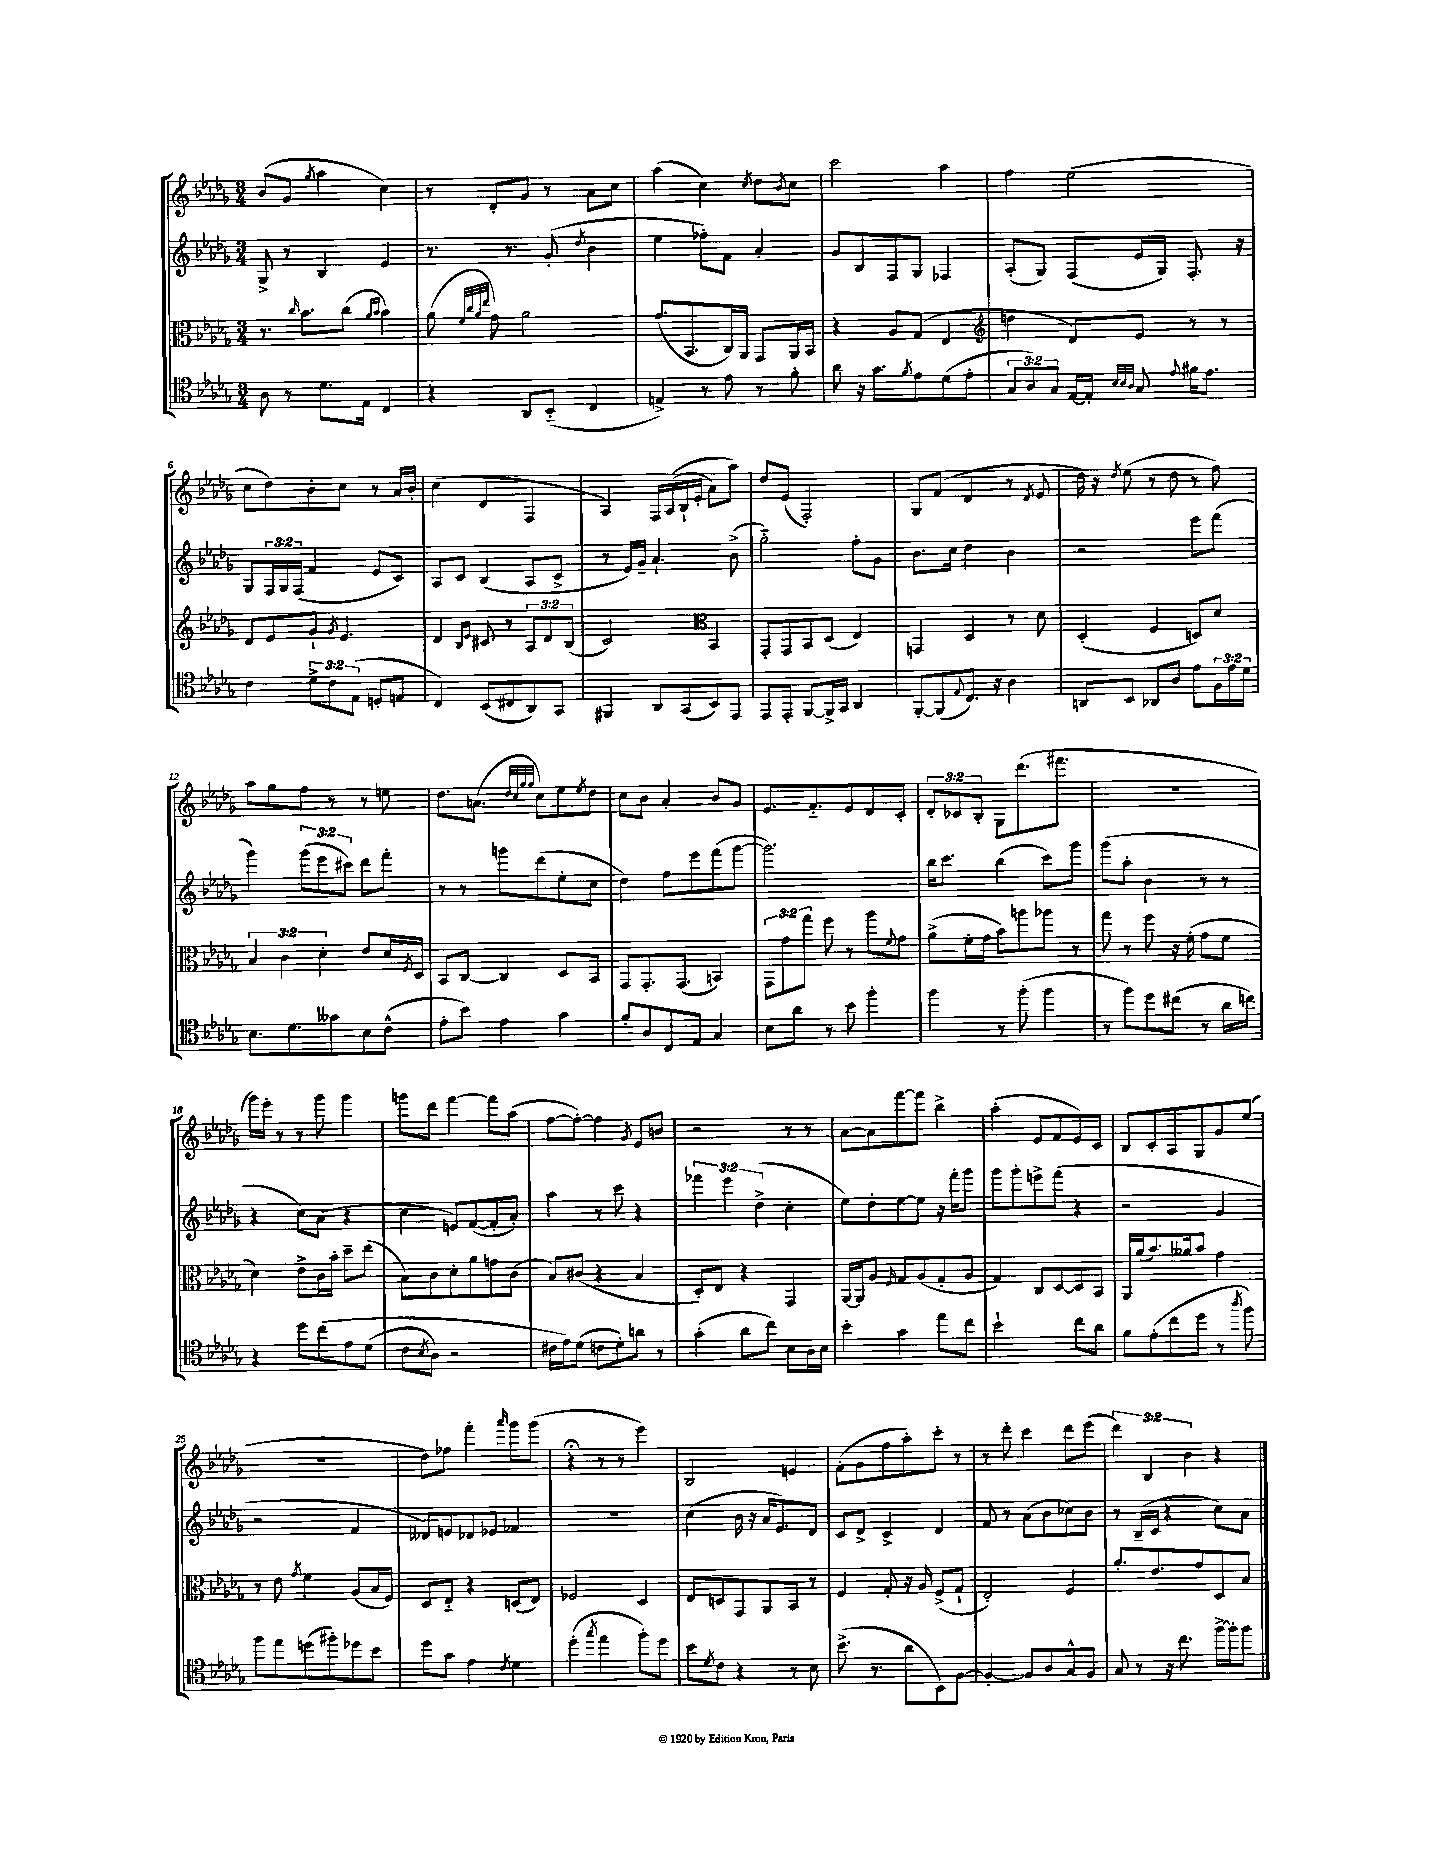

**kern	**kern	**kern	**kern
*staff4	*staff3	*staff2	*staff1
*clefC4	*clefC3	*clefG2	*clefG2
*k[b-e-a-d-g-]	*k[b-e-a-d-g-]	*k[b-e-a-d-g-]	*k[b-e-a-d-g-]
*M3/4	*M3/4	*M3/4	*M3/4
8A-	8.r	8G-^	(8b-
8r	.	8r	8g-
.	16qqcc	.	.
.	8.b-	.	.
.	.	.	8qgg-
8.d-	.	4B-	4aa-
.	(8cc	.	.
16E-	.	.	.
.	16qqa-	.	.
.	16qqb-	.	.
4C	4b-)	4e-	4cc)
=	=	=	=
4r	(8a-	8.r	8r
.	32qqf	.	.
.	32qqcc	.	.
.	32qqa-	.	.
.	32qqee-	.	.
.	8g-)	.	8d-'
.	.	8.r	.
8AA-	2a-	.	8g-
(8BB-'~	.	(8g-'	8r
.	.	8qdd-	.
4C	.	4b-	8a-
.	.	.	8cc
=	=	=	=
4E^)	(8.g-	4ee-	(4aa-
.	8.BB-	.	.
8r	.	8ff-')	4cc)
8e-	16C)	8f	.
.	16AA-	.	.
.	.	.	8qcc
8r	8GG-	4a-'	8dd-
.	.	.	8qb-
8f'	16AA-	.	8cc
.	16BB-	.	.
=	=	=	=
8a-	4r	8g-	2ccc
16r	.	8B-	.
8.g-	.	.	.
.	8A-	8F	.
8qf	.	.	.
8e-	(8G-	8G-	.
(8d-	4E-	4F-	4aa-
8e-'	.	.	.
=	=	=	=
*	*clefG2	*	*
12G-	4dd	(8A-'	4ff
12A-)	.	.	.
.	.	8G-)	.
12G-	.	.	.
[16E-	8d-)	(8F	(2ee-
16E-']	.	.	.
32qqB-	.	.	.
32qqB-	.	.	.
32qqA-	.	.	.
8G-	8e-	16e-	.
.	.	16G-)	.
8qqe-	.	.	.
16f#	8r	8.F'	.
8.e-	.	.	.
.	8r	.	.
.	.	16r	.
=	=	=	=
4c	8d-	8G-	8cc
.	8e-	24F	8dd-)
.	.	24G-	.
.	.	(24F	.
12d-^	8g-`	4f	8b-'
12c	.	.	.
.	8qg-	.	.
.	4.e-	.	8cc
(12E-	.	.	.
8D'	.	8e-	8r
8E	.	8c)	16a-
.	.	.	16b-'
=	=	=	=
4C)	4d-	8A-	(4cc
.	.	8c	.
.	16qqB-	.	.
.	16qqe-	.	.
(8BB-	8c#	(4B-	4d-
8C#	8r	.	.
8AA-)	12A-	8A-	4F
.	12d-	.	.
8GG-	.	8c^	.
.	(12B-	.	.
=	=	=	=
4FF#	2c)	8r	4A-)
.	.	16e-)	.
.	.	16g-~	.
8AA-	.	4.a-`	16F
.	.	.	&((16A-
(8GG-	.	.	16B-`
.	.	.	16e-'
*	*clefC3	*	*
8BB-)	4BB-	.	8a-)
8EE-	.	(8b-^	8aa-&)
=	=	=	=
8EE-	8GG-'	2gg-'~)	8dd-
8EE-'	8GG-	.	(8e-
[8FF	8BB-	.	2F')
16FF^]	(8D-	.	.
16GG-	.	.	.
4AA-	4E-)	8ff'	.
.	.	8g-	.
=	=	=	=
[8FF'	4GG	8.b-	8G-
(8FF]	.	.	(8f
.	.	16cc	.
8qqE-	.	.	.
8.C)	4D-	4dd-	4d-
16r	.	.	.
4A-	8r	4b-	8r
.	.	.	8qd-
.	8d-	.	8e-
=	=	=	=
8AA	(4D-'	2r	16dd-)
.	.	.	16r
.	.	.	8qdd-
8BB-	.	.	(8ee-
8AA-	4F	.	8r
8A-	.	.	8dd-
8e-	8D)	8eee-	8r
24F	8d-	(8fff	8ff)
24e-	.	.	.
24d-	.	.	.
=	=	=	=
8.B-	6B-	4ggg-)	8aa-
.	.	.	8gg-
.	6c	.	.
8.d-	.	.	.
.	.	(12ggg-	8ff
.	6d-'	12eee-	.
8g--	.	.	8r
.	.	12ccc#)	.
8B-	8e-	8ddd-	8r
(8c^^	16d-	8fff'	8ee
.	8qF	.	.
.	16D-	.	.
=	=	=	=
8e-'	8BB-	8r	8.dd-
8b-)	[8C	8r	.
.	.	.	(8.a
4e-	4C]	8ggg	.
.	.	.	32qqdd-
.	.	.	32qqcc
.	.	.	32qqgg-
.	.	.	32qqgg-
.	.	(8ddd-	8cc)
4g-	8D-	8ee-'	8ee-
.	.	.	8qee-
.	8BB-	8cc	8dd-
=	=	=	=
8f'	8GG-	4dd-)	8cc
8A-	8.GG-'	.	8b-
8C	.	8ff	4a-'
.	(8.GG-	.	.
8E-	.	8eee-	.
4G-	4BB)	(8fff	8b-
.	.	[8ggg-	8g-
=	=	=	=
8B-	12GG-	2.ggg-])	8.e-
.	12g-	.	.
8a-	.	.	.
.	12gg-	.	.
.	.	.	8.f'~
8r	8ff	.	.
8b-	8r	.	8e-
4ff'	8aa-	.	8d-
.	8qqf	.	.
.	8g-	.	8c'
=	=	=	=
4ff	(8a-^	16bb-	12d-'
.	.	8.ccc	.
.	.	.	12c-
.	16f'	.	.
.	.	.	12B-'
.	16g-	.	.
8r	8b-)	(4bb-	8G-
(8ff'	8aa	.	(8.ddd-
4ff	8aa-	8ccc)	.
.	.	.	8.fff#
.	8r	8ggg-	.
=	=	=	=
8r	8gg-	(8ggg-	2.r
8ff)	8r	8aa-'	.
8dd-	8ff	4b-	.
(8cc#	16r	.	.
.	(16f'	.	.
8r	8g-	8r	.
16a-	8f	8r	.
16cc)	.	.	.
=	=	=	=
4r	4d-)	4r	16ggg-)
.	.	.	16eee-'
.	.	.	8r
8dd-	8e-^	8cc)	8r
&(8cc	16c	(8a-	8ggg-
.	16b-'	.	.
8e-	8dd-~	4r	4ggg-
(8d-	(8ee-	.	.
=	=	=	=
8c	8B-)	4cc	8ggg
8qB-	.	.	.
8A-)	8c	.	8ddd-
2r	8d-'	8e)	[4fff
.	8a-	([8f	.
.	8g	8f']	8fff]
.	(8c	8a-')	(8aa-
=	=	=	=
16c#	8B-)	4aa-	[8ff
16e-&)	.	.	.
(8d-	(8c#	.	8ff'_)
8c	4r	8r	4ff]
8d-')	.	8ccc	.
.	.	.	8qg-
8a	4B-	4r	8e-
8r	.	.	8b
=	=	=	=
(4g-'	8D-')	6fff-	2r
.	8E-	.	.
.	.	6eee-	.
8a-	4r	.	.
.	.	(6dd-^	.
8cc)	.	.	.
8B-	4GG-	4cc'	8r
16A-	.	.	8r
16B-	.	.	.
=	=	=	=
4b-'	[16AA-	8ee-)	[8a-
.	16AA-]	.	.
.	8A-	8dd-'	8a-]
.	16qqF	.	.
4g-	8G-	[8ee-	[8fff
.	(8A-	8ee-]	8fff]
8ee-	8G-'	16r	4bb-^
.	.	16fff'	.
8cc	8A-	8ggg-	.
=	=	=	=
2b-`	4G-)	8ggg-	(4aa-'
.	.	8ggg-'	.
.	8C	8eee^	8e-
.	[8D-	(8fff	8f
8cc	8D-]	4r	8e-)
8a-	8BB-	.	8c
=	=	=	=
8f	16AA-	2r	8B-
.	(16a-	.	.
(8e-'	8.b-)	.	8c'
8cc	.	.	8A-
.	16a--	.	.
8dd-	8b-	.	8G-
8r	4g-	4g-	8g-
8qaa-	.	.	.
8ff)	.	.	(8ee-
=	=	=	=
8ff	8r	2r	2.r
8ee-	8e-	.	.
.	8qg-	.	.
(8dd	4f	.	.
8ff#')	.	.	.
8dd-	(8A-	4f	.
8b-	16B-	.	.
.	16F)	.	.
=	=	=	=
8dd-	8D-	8d--)	8dd-)
8g-	8E-'~	8e	8ff-
4e-	4r	8d-	4fff'
.	.	8e-	.
8qc	.	.	16qqaaa-
4d-	(8D	4f-	8ggg-
.	8E-)	.	(8ggg-
=	=	=	=
(4dd-'	2F-	2.r	4r;
8qgg-	.	.	.
4ee-	.	.	8r
.	.	.	8r
8ff')	4D-	.	4eee-)
8dd-	.	.	.
=	=	=	=
8b-	8E-	(4cc	2B-
8qd-	.	.	.
8c	8D	.	.
4r	8GG-	16b-	.
.	.	16r	.
.	8AA-	16a-	.
.	.	8.e-)	.
8r	8BB-	.	4e
8B-	8r	8d-	.
=	=	=	=
(8.b-^	4F	8c	(8f'
.	.	8d-^	8g-
8.r	.	.	.
.	8G-'	4c^	8ff
8a-	16r	.	8aa-')
.	16A-	.	.
8BB-)	(8F^	4d-	8ccc'
[8F	8G-`	.	8r
=	=	=	=
4F'_	2E-')	8f	8r
.	.	8r	8ddd-'
8F]	.	(8a-	4ccc
8A-	.	8b-	.
8G-^^	4F	8cc-)	8ddd-
8F	.	8b-	(8eee-
=	=	=	=
8G-	8.a-'	8r	6ddd-)
8r	.	(16B-~	.
.	.	.	6B-
.	8.e-	16c	.
16r	.	4r	.
8.cc	.	.	.
.	.	.	6b-
.	8g-	.	.
[16ff^	8D-	8cc)	4r
16ff']	.	.	.
8ff	8B-	8a-	.
==	==	==	==
*-	*-	*-	*-
